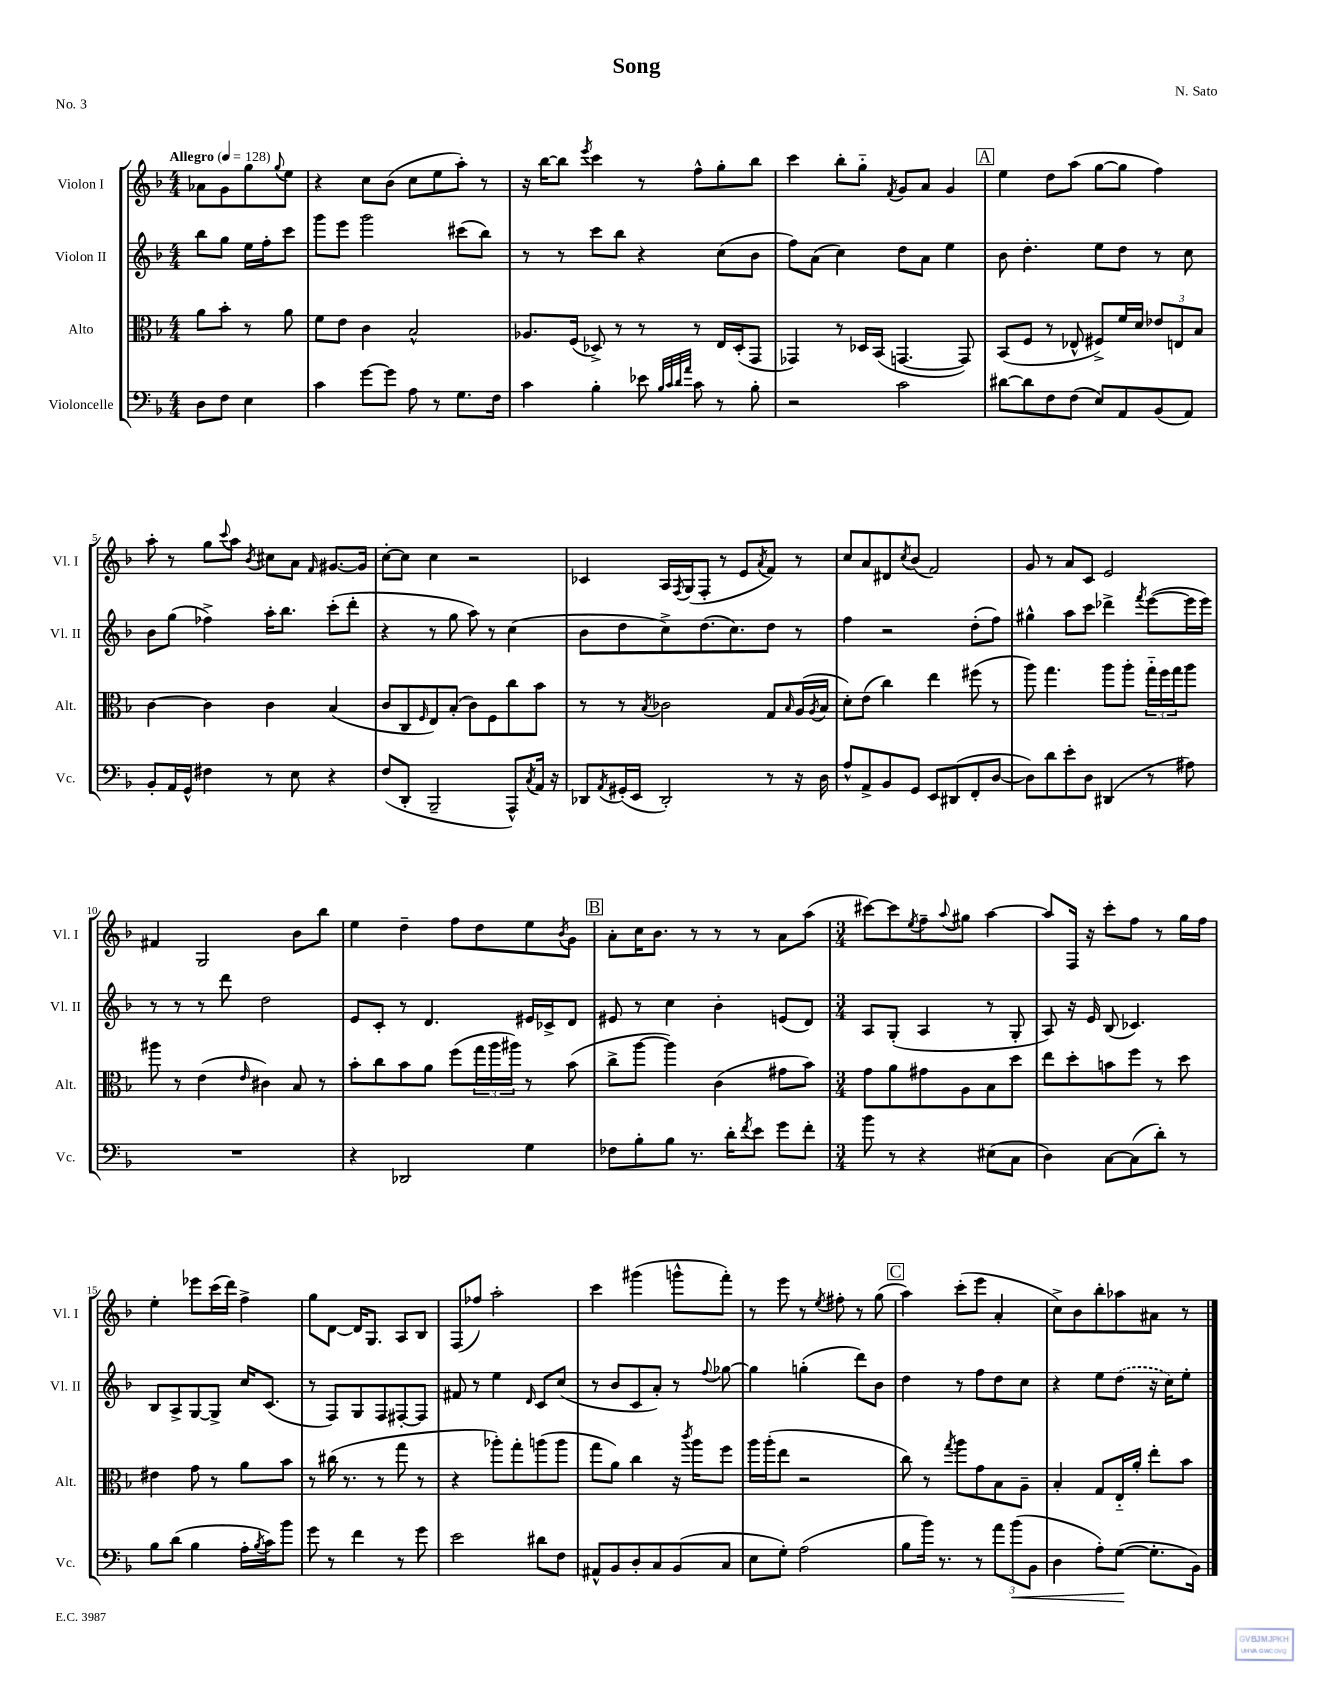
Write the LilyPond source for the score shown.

\header { title = "Song" composer = "N. Sato" piece = "No. 3" }
<<
\new StaffGroup <<
\new Staff = "s0" \with { instrumentName = "Violon I" shortInstrumentName = "Vl. I" } {
    \clef treble \key f \major \numericTimeSignature \time 4/4 \partial 2 \tempo "Allegro" 4 = 128
    aes'8 g'8 g''8 \appoggiatura { g''8 } e''8 |
    r4 c''8 bes'8( c''8 e''8 a''8-.) r8 |
    r16 bes''16~ bes''8 \acciaccatura { e'''8 } c'''4 r8 f''8-^ g''8-. bes''8 |
    c'''4 bes''8-. g''8-_ \acciaccatura { f'8 } g'8 a'8 g'4 |
    \mark \markup { \box "A" } e''4 d''8 a''8( g''8~ g''8 f''4) |
    a''8-. r8 g''8 \appoggiatura { c'''8 } a''8 \acciaccatura { bes'8 } cis''8 a'8 \grace { f'16 } gis'8.~ gis'16 |
    c''8~-. c''8 c''4 r2 |
    ces'4 a16 \acciaccatura { f8 } g16( f8-. r8 e'8 \acciaccatura { a'8 } f'8) r8 |
    c''8 a'8 dis'8 \acciaccatura { c''8 } bes'8( f'2) |
    g'8 r8 a'8 c'8 e'2 |
    fis'4 g2 bes'8 bes''8 |
    e''4 d''4-- f''8 d''8 e''8 \acciaccatura { bes'8 } g'8 |
    \mark \markup { \box "B" } a'8-. c''16 bes'8. r8 r8 r8 a'8 a''8( |
    \numericTimeSignature \time 3/4 cis'''8~) cis'''8 \acciaccatura { e''8 } f''8-- \appoggiatura { a''8 } gis''8 a''4~ |
    a''8 f16 r16 c'''8-. f''8 r8 g''16 f''16 |
    e''4-. ees'''8 c'''16( d'''16) f''4-> |
    g''8 d'8~ d'16 g8. a8 bes8 |
    f8( fes''8) a''2-. |
    c'''4 gis'''4( g'''8-^ f'''8-.) |
    r8 e'''8 r8 \acciaccatura { e''8 } fis''8-. r8 g''8( |
    \mark \markup { \box "C" } a''4) c'''8-.( e'''8 a'4-. |
    c''8->) bes'8 bes''8-. aes''8 ais'8 r8 \bar "|." |
}
\new Staff = "s1" \with { instrumentName = "Violon II" shortInstrumentName = "Vl. II" } {
    \clef treble \key f \major \numericTimeSignature \time 4/4 \partial 2
    bes''8 g''8 e''16 f''16-. c'''8 |
    g'''8 e'''8 g'''2 cis'''8( bes''8) |
    r8 r8 c'''8 bes''8 r4 c''8( bes'8 |
    f''8) a'8( c''4) d''8 a'8 e''4 |
    \mark \markup { \box "A" } bes'8 d''4.-. e''8 d''8 r8 c''8 |
    bes'8 g''8( fes''4->) a''16-. bes''8. c'''8-.( d'''8-. |
    r4 r8 g''8 a''8) r8 c''4( |
    bes'8 d''8 c''8->) d''8.( c''8.) d''8 r8 |
    f''4 r2 d''8-.( f''8) |
    gis''4-^ a''8 c'''8 des'''4-> \acciaccatura { f'''8 } e'''8~( e'''16 e'''16) |
    r8 r8 r8 d'''8 d''2 |
    e'8 c'8-. r8 d'4. eis'16 ces'16-> d'8 |
    \mark \markup { \box "B" } eis'8 r8 c''4 bes'4-. e'8( d'8) |
    \numericTimeSignature \time 3/4 a8 g8-.( a4 r8 g8-. |
    a8) r16 e'16 bes8( ces'4.) |
    bes8 a8-> g8~ g8-> c''16 c'8.( |
    r8 f8) g8 f8 fis8~-. fis8 |
    fis'8 r8 e''4 \grace { d'16 } c'8 c''8( |
    r8 bes'8 c'8 a'8-.) r8 \appoggiatura { f''8 } ges''8~ |
    ges''4 g''4-.( d'''8) bes'8 |
    \mark \markup { \box "C" } d''4 r8 f''8 d''8 c''8 |
    r4 e''8 \once \slurDashed d''8( r16 c''16) e''8-. \bar "|." |
}
\new Staff = "s2" \with { instrumentName = "Alto" shortInstrumentName = "Alt." } {
    \clef alto \key f \major \numericTimeSignature \time 4/4 \partial 2
    a'8 bes'8-. r8 a'8 |
    f'8 e'8 c'4 bes2-^ |
    aes8. f16( des8->) r8 r8 r8 e16 des16-.( g,8 |
    ges,4) r8 des16 bes,16( g,4.~ g,8) |
    \mark \markup { \box "A" } bes,8( f8 r8 ees8-^ fis8->) f'16 d'16 \tuplet 3/2 { ees'8 e8 bes8 } |
    c'4~ c'4 c'4 bes4( |
    c'8 c8 \grace { f16 } e8) bes8-.( c'8) f8 c''8 bes'8 |
    r8 r8 \acciaccatura { bes8 } ces'2 g8 \grace { bes16 } a16( \acciaccatura { a8 } bes16 |
    d'8-.) e'8( c''4) e''4 fis''8( r8 |
    a''8) g''4. a''8 a''8-. \tuplet 3/2 { g''16-_ f''16 g''16 } a''8 |
    ais''8 r8 e'4( \grace { e'16 } cis'4) bes8 r8 |
    bes'8-. c''8 bes'8 a'8 f''8( \tuplet 3/2 { g''16 a''16 ais''16) } r8 bes'8( |
    \mark \markup { \box "B" } c''8-> a''8~ a''4) c'4( gis'8 bes'8) |
    \numericTimeSignature \time 3/4 g'8 a'8 gis'8 a8 bes8 d''8 |
    e''8 d''8-. b'8 f''8 r8 d''8 |
    eis'4 g'8 r8 a'8 bes'8 |
    r8 cis''16( r8. r8 g''8 r8 |
    r4 aes''8-.) g''8-. a''8( a''8 |
    g''8 a'8) c''4 r16 \acciaccatura { c'''8 } a''16 f''8 |
    a''16 a''16-.( e''8 r2 |
    \mark \markup { \box "C" } c''8) r8 \acciaccatura { g''8 } a''8 g'8 bes8 a8-- |
    bes4-. g8 e16-_ a'16-. e''8-. bes'8 \bar "|." |
}
\new Staff = "s3" \with { instrumentName = "Violoncelle" shortInstrumentName = "Vc." } {
    \clef bass \key f \major \numericTimeSignature \time 4/4 \partial 2
    d8 f8 e4 |
    c'4 g'8~ g'8 a8 r8 g8. f16 |
    c'4 bes4-. ees'8 \grace { bes32 c'32 d'32 a'32 } c'8 r8 bes8-. |
    r2 c'2 |
    \mark \markup { \box "A" } dis'8~ dis'8 f8 f8( e8) a,8 bes,8( a,8) |
    bes,8-. a,16 g,16-^ fis4 r8 e8 r4 |
    f8( d,8-. bes,,2-- a,,8-^) \acciaccatura { c8 } a,16 r16 |
    des,8 \acciaccatura { a,8 } gis,16-.( e,16 des,2-.) r8 r16 d16 |
    a8-^ a,8-> bes,8 g,8 e,8 dis,8( f,8-. d8~ |
    d8) d'8 e'8-. d8 dis,4( r8 ais8) |
    R1 |
    r4 des,2 g4 |
    \mark \markup { \box "B" } fes8 bes8-. bes8 r8. d'16-. \acciaccatura { f'8 } e'8 g'8 f'8-. |
    \numericTimeSignature \time 3/4 bes'8 r8 r4 eis8( c8 |
    d4) c8~ c8( d'8-.) r8 |
    bes8 d'8( bes4 a16-. \acciaccatura { bes8 } c'16) bes'8 |
    g'8 r8 f'4 r8 g'8 |
    e'2 dis'8 f8 |
    ais,8-^ bes,8 d8-. c8 bes,8( c8 |
    e8 g8-.) a2( |
    \mark \markup { \box "C" } bes8 bes'16) r8. r8 \tuplet 3/2 { a'8 bes'8\<( bes,8 } |
    d4 a8-.) g8~\!( g8.-. bes,16) \bar "|." |
}
>>
>>
